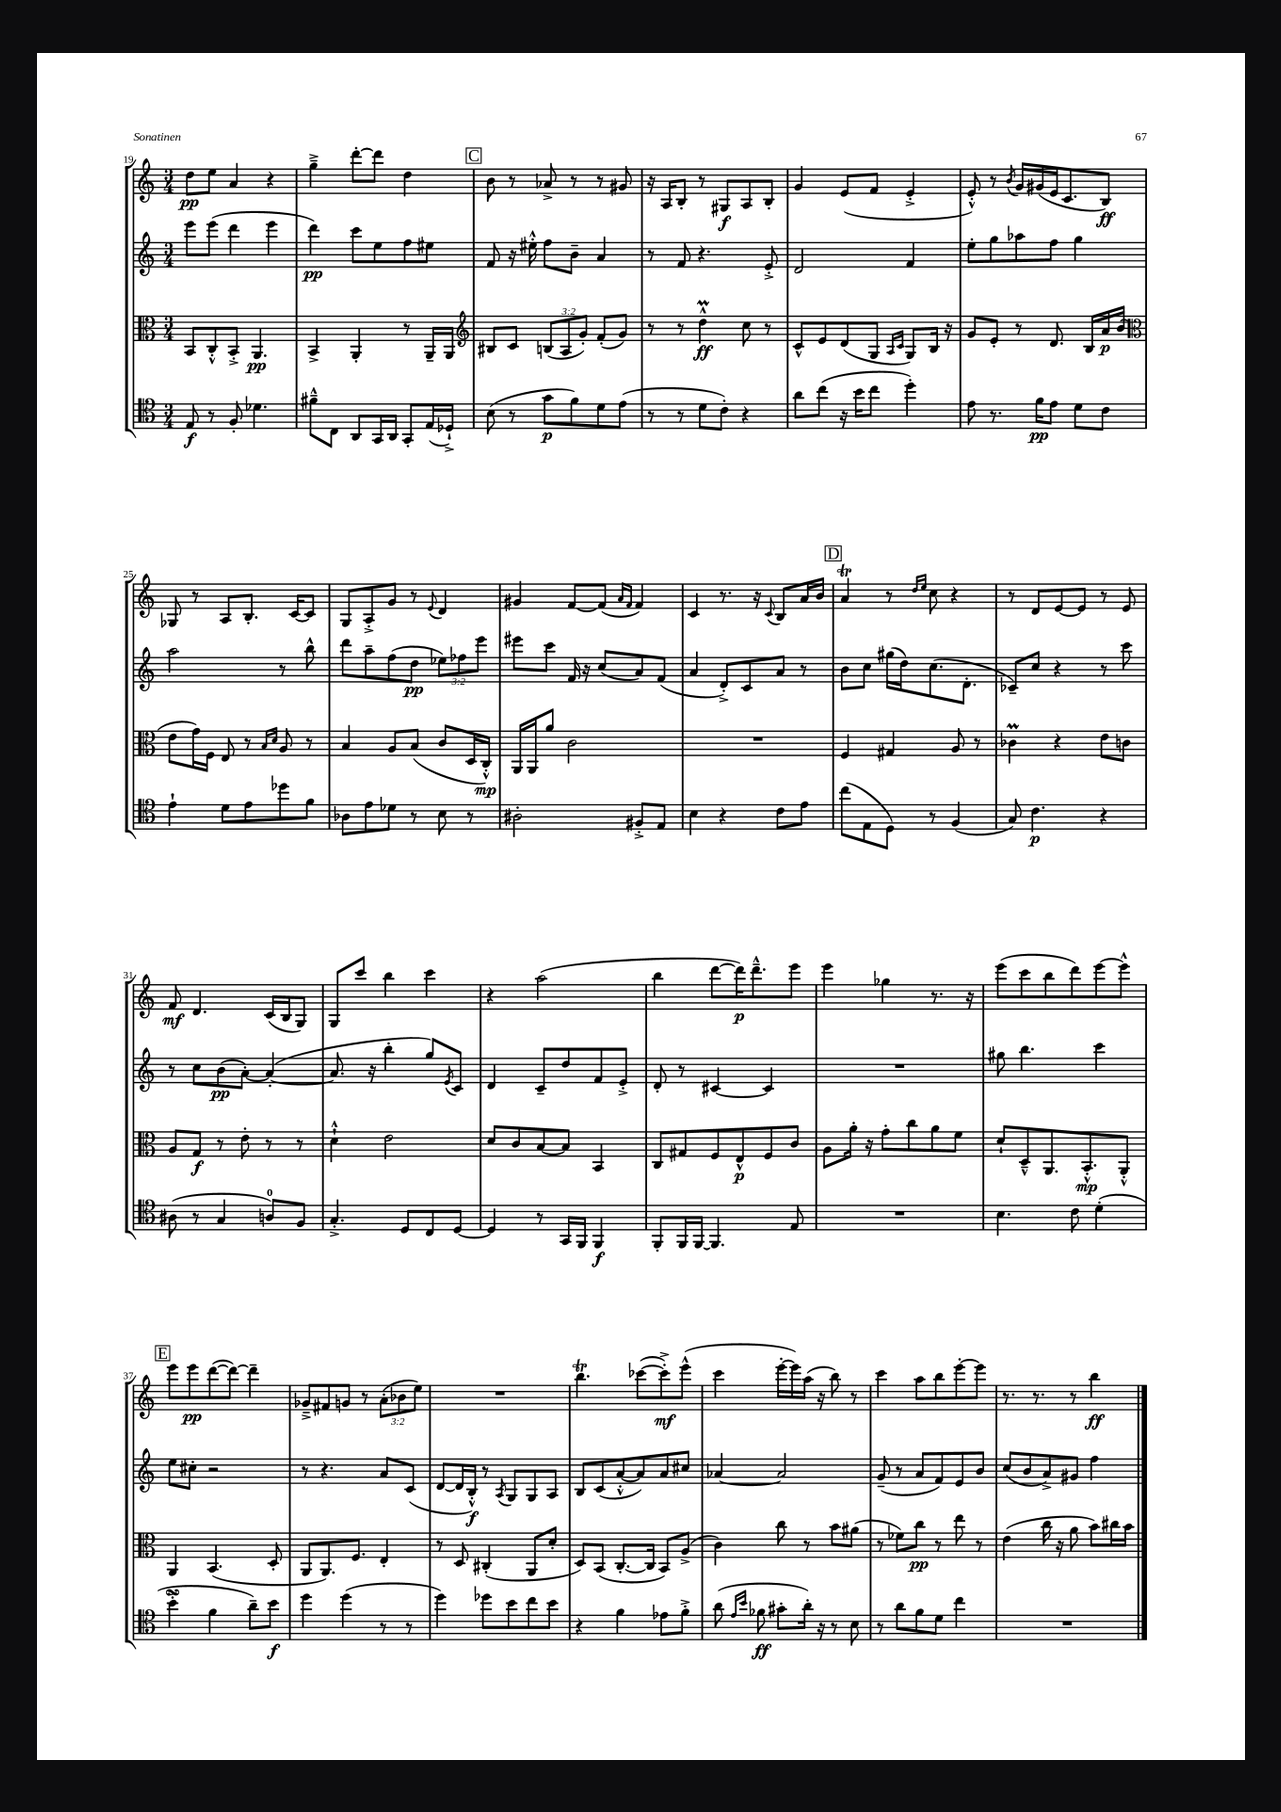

**kern	**kern	**kern	**kern
*staff4	*staff3	*staff2	*staff1
*clefC4	*clefC3	*clefG2	*clefG2
*k[]	*k[]	*k[]	*k[]
*M3/4	*M3/4	*M3/4	*M3/4
8E/	8BB/L	8eee\L	8dd\L
8r	8C'^^/	(8eee\J	8ee\J
8F'/	8BB'^/J	4ddd\	4a/
4.d-\	4.AA/	.	.
.	.	4eee\	4r
=	=	=	=
8f#~^^\L	4BB^/	4ddd\)	4gg~^\
8C\J	.	.	.
8AA/L	4AA'/	8ccc\L	[8ddd'\L
16GG/L	.	8ee\	8ddd\]J
16AA/JJ	.	.	.
8GG'/L	8r	8ff\	4dd\
(16E/L	16AA~/LL	8ee#\J	.
16D-`^/JJ)	16AA/JJ	.	.
=	=	=	=
*	*clefG2	*	*
(8B\	8B#/L	8f/	8b\
8r	8c/J	16r	8r
.	.	16ee#'^^\	.
8g\L	(12B/L	8ff\L	8a-^/
.	12A/	.	.
8f\)	.	8b~\J	8r
.	12g'/J)	.	.
8d\	(8f'/L	4a/	8r
(8e\J	8g/J)	.	8g#/
=	=	=	=
8r	8r	8r	16r
.	.	.	16A/LK
8r	8r	8f/	8B'/J
8d\L	4dd^^\	4.r	8r
8c'\J)	.	.	8G#/L
4r	8cc\	.	8A/
.	8r	8e'^/	8B'/J
=	=	=	=
8a\L	8c^^/L	2d/	4g/
(8cc\J	8e/	.	.
16r	(8d/	.	(8e/L
16b\LK	.	.	.
8cc\J	8G/J	.	8f/J
.	16qqA/LL	.	.
.	16qqc/JJ	.	.
4dd'\)	8G/L)	4f/	4e'^/
.	16B/Jk	.	.
.	16r	.	.
=	=	=	=
8e\	8g/L	8ee'\L	8e'^^/)
8.r	8e'/J	8gg\	8r
.	.	.	8qb/
.	8r	8aa-\	16g/LL
16f\LK	.	.	(16g#/
8e\J	8.d/	8ff\J	16e/J
.	.	.	8.c/
8d\L	.	4gg\	.
.	16B/LL	.	.
8c\J	16a/	.	8B/J)
.	(16b/JJ	.	.
=	=	=	=
*	*clefC3	*	*
4e`\	8e\L	2aa\	8G-/
.	16g\L)	.	8r
.	16F\JJ	.	.
8d\L	8E/	.	8A/L
8e\	8r	.	8.B'/J
.	16qqB/LL	.	.
.	16qqd/JJ	.	.
8dd-\	8A/	8r	.
.	.	.	[16c/LK
8f\J	8r	8bb^^\	8c/]J
=	=	=	=
8A-\L	4B/	8ddd\L	8G/L
8e\	.	8aa~\	8A'^/
8d-\J	8A/L	(8ff\	8g/J
8r	(8B/J	8dd\J	8r
.	.	.	8qqe/
8B\	8c/L	12ee-\L)	4d/
.	.	12ff-\	.
8r	16D/L	.	.
.	.	12eee\J	.
.	16C'^^/JJ)	.	.
=	=	=	=
2A#'\	16AA/LL	8eee#\L	4g#/
.	16AA/J	.	.
.	8a/J	8ccc\J	.
.	2c\	16f/	[8f/L
.	.	16r	.
.	.	(8cc/L	(8f/]J
.	.	.	16qqa/LL
.	.	.	16qqf/JJ
8F#'^/L	.	8a/)	4f/)
8E/J	.	(8f/J	.
=	=	=	=
4B\	2.r	4a/	4c/
4r	.	8d'^/L)	8.r
.	.	8c/	.
.	.	.	16r
.	.	.	8qqc/
8c\L	.	8a/J	8B/L
8e\J	.	8r	16a/L
.	.	.	16b/JJ
=	=	=	=
(8cc\L	4F/	8b\L	4a/
8E\	.	8cc\J	.
8D\J)	4G#/	(16gg#\LL	8r
.	.	16dd\J)	.
.	.	.	16qqdd/LL
.	.	.	16qqee/JJ
8r	.	(8.cc\	8cc\
(4F/	8A/	.	4r
.	.	8.d'\J	.
.	8r	.	.
=	=	=	=
8G/)	4c-\	8c-~/L)	8r
4.c\	.	8cc/J	8d/L
.	4r	4r	[8e/
.	.	.	8e/]J
4r	8e\L	8r	8r
.	8c\J	8ccc\	8e/
=	=	=	=
(8A#\	8A/L	8r	8f/
8r	8G/J	8cc\L	4.d/
4G/	8r	(8b\	.
.	8e'\	[8a'\J)	.
8A/L)	8r	(4a'/_	(16c/LL
.	.	.	16B/J
8F/J	8r	.	8G/J)
=	=	=	=
4.G'^/	4d`^^\	8.a/]	8G/L
.	.	.	8ccc/J
.	.	16r	.
.	2e\	4bb'\	4bb\
8D/L	.	.	.
8C/	.	8gg/L)	4ccc\
.	.	8qe/	.
[8D/J	.	8c/J	.
=	=	=	=
4D/]	8d/L	4d/	4r
.	8c/	.	.
8r	[8B/	8c~/L	(2aa\
16GG/LL	8B/]J	8dd/	.
16FF/JJ	.	.	.
4FF/	4BB/	8f/	.
.	.	8e'^/J	.
=	=	=	=
8FF'/L	8C/L	8d'/	4bb\
16FF/L	8G#/	8r	.
[16FF/JJ	.	.	.
4.FF/]	8F/	[4c#/	[8ddd\L
.	8E^^/	.	16ddd\]K)
.	.	.	8.ddd~^^\
.	8F/	4c#/]	.
8E/	8c/J	.	8eee\J
=	=	=	=
2.r	8A\L	2.r	4eee\
.	16a'\Jk	.	.
.	16r	.	.
.	8g'\L	.	4gg-\
.	8cc\	.	.
.	8a\	.	8.r
.	8f\J	.	.
.	.	.	16r
=	=	=	=
4.B\	8d`/L	8gg#\	(8eee\L
.	8D~^^/	4.bb\	8ccc\
.	8.AA/	.	8bb\
8c\	.	.	8ddd\)
.	8.BB'^^/	.	.
(4d'\	.	4ccc\	[8eee\
.	8AA'^^/J	.	8eee^^\]J
=	=	=	=
4b'^\	4AA/	8ee\L	8eee\L
.	.	8cc#'\J	8eee\
4f\	(4.BB/	2r	([8ddd\
.	.	.	8ddd\_J)
8a~\L)	.	.	4ddd~\]
8b\J	8D'/	.	.
=	=	=	=
4dd\	8AA/L	8r	8g-~^/L
.	8.AA/)	4.r	8f#/
(4dd\	.	.	8g/J
.	8.F/J	.	.
.	.	.	8r
8r	4E'/	8a/L	(12a'\L
.	.	.	12b-\
8r	.	(8c/J	.
.	.	.	12ee\J)
=	=	=	=
4dd\)	8r	[8d/L	2.r
.	8D/	16d/]L	.
.	.	16B'^^/JJ)	.
8dd-\L	(4C#'/	8r	.
.	.	8qA/	.
8b\	.	8G/L	.
8cc\	8AA/L	8G/	.
8b\J	8d'/J	8A/J	.
=	=	=	=
4r	8D/L)	8B/L	4.bb\
.	(8BB/J	(8c/	.
4f\	[8.C'/L	[8a'^^/	.
.	.	8a/])	([8ccc-\L
.	16C/]Jk	.	.
8e-\L	8BB/L)	8a/	8ccc-'^\])
8f'^\J	(8A^/J	8cc#/J	(8eee^^\J
=	=	=	=
(8a\	4c\)	[4a-/	4ccc\
16qqe/LL	.	.	.
16qqb/JJ	.	.	.
8f-\	.	.	.
8g#'\L	8cc\	2a-/]	[16eee'\LL
.	.	.	16eee\])
16a'\Jk)	8r	.	(16aa\JJ
16r	.	.	16r
8r	8b\L	.	8bb\)
8B\	(8a#\J	.	8r
=	=	=	=
8r	8r	(8g~/	4ccc\
8a\L	8f-\L)	8r	.
8f\	8cc\J	8a/L	8aa\L
8d\J	8r	8f/)	8bb\
4cc\	8ee\	8e/	[8eee'\
.	8r	8b/J	8eee\]J
=	=	=	=
2.r	(4e\	(8cc/L	8.r
.	.	8b/	.
.	.	.	8.r
.	16cc\	8a^/)	.
.	16r	.	.
.	8a\	8g#/J	8r
.	8b\L)	4ff\	4bb\
.	16cc#\L	.	.
.	16b\JJ	.	.
==	==	==	==
*-	*-	*-	*-
